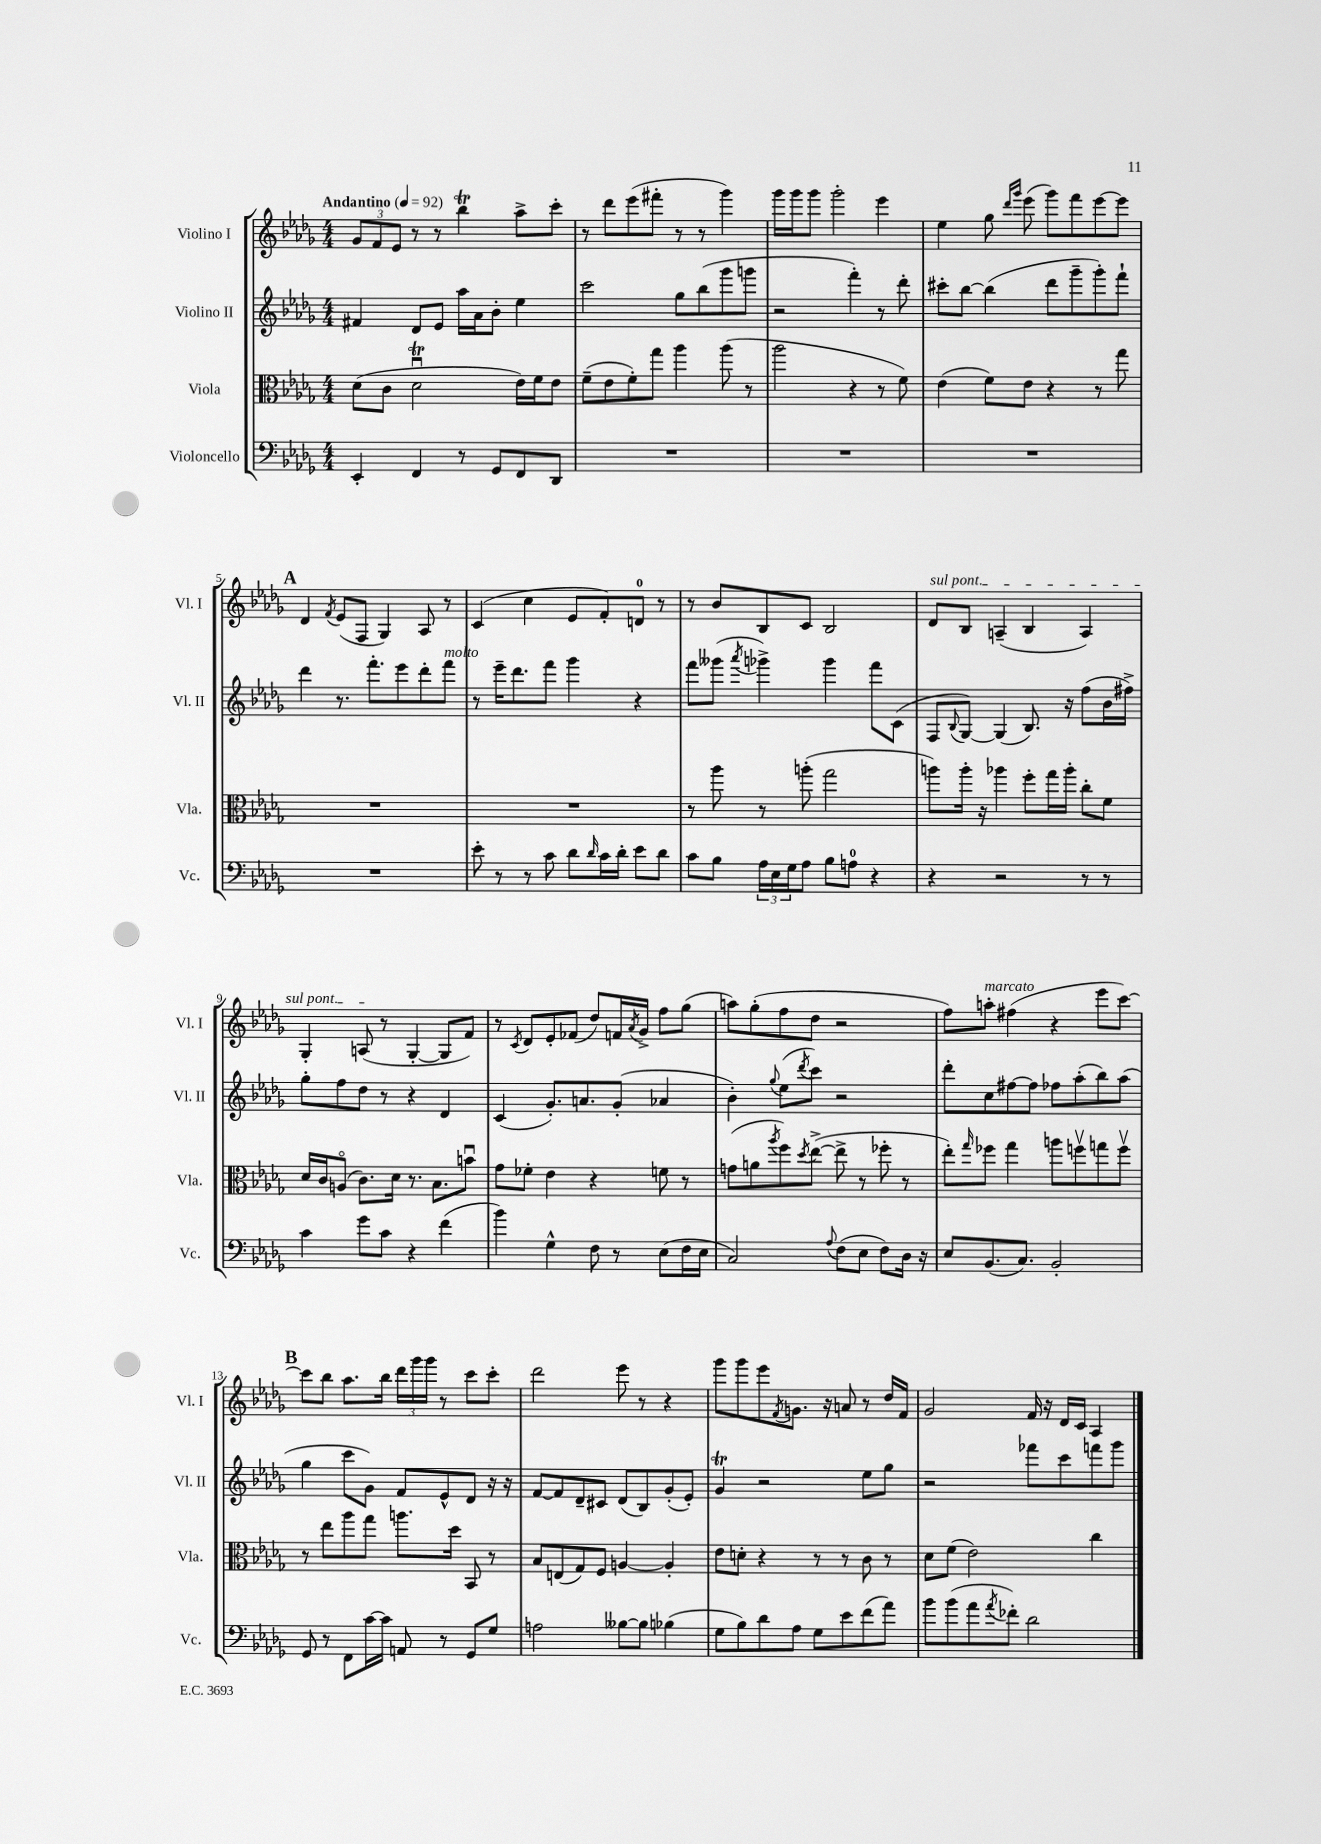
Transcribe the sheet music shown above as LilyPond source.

<<
\new StaffGroup <<
\new Staff = "s0" \with { instrumentName = "Violino I" shortInstrumentName = "Vl. I" } {
    \clef treble \key des \major \numericTimeSignature \time 4/4 \tempo "Andantino" 4 = 92
    \tuplet 3/2 { ges'8 f'8 ees'8 } r8 r8 bes''4\trill aes''8-> c'''8-. |
    r8 des'''8 ees'''8( fis'''8-. r8 r8 ges'''4) |
    ges'''16 ges'''16 ges'''8 ges'''2-. ees'''4 |
    ees''4 ges''8 \grace { des'''16 ges'''16 } ees'''8( ges'''8) f'''8 ees'''8~ ees'''8 |
    \mark \markup { \bold "A" } des'4 \acciaccatura { f'8 } ees'8( f8 ges4) aes8 r8 |
    c'4( c''4 ees'8 f'8-.) d'8-0 r8 |
    r8 bes'8 bes8 c'8 bes2 |
    \once \override TextSpanner.bound-details.left.text = \markup { \italic "sul pont." } des'8\startTextSpan bes8 a4--( bes4 a4) |
    ges4-. a8\stopTextSpan( r8 ges4~-. ges8 f'8) |
    r8 \acciaccatura { c'8 } des'8 ees'8-. fes'8( des''8) f'16 \acciaccatura { aes'8 } ges'16-> f''8 ges''8( |
    a''8) ges''8-.( f''8 des''8 r2 |
    f''8) a''8-.^\markup { \italic "marcato" } fis''4( r4 ees'''8 c'''8~) |
    \mark \markup { \bold "B" } c'''8 bes''8 aes''8. bes''16 \tuplet 3/2 { des'''16 ges'''16 ges'''16 } r8 c'''8 c'''8-. |
    des'''2 ees'''8 r8 r4 |
    ges'''8 ges'''8 ees'''8 \acciaccatura { f'8 } g'8. r16 a'8 r8 des''16 f'16 |
    ges'2 f'16 r16 des'16 c'16 aes4 \bar "|." |
}
\new Staff = "s1" \with { instrumentName = "Violino II" shortInstrumentName = "Vl. II" } {
    \clef treble \key des \major \numericTimeSignature \time 4/4
    fis'4 des'8 ees'8 aes''16 aes'16 bes'8-. ees''4 |
    c'''2 ges''8 bes''8( ges'''8 g'''8 |
    r2 f'''4-.) r8 des'''8-. |
    cis'''8-. bes''8~ bes''4( des'''8 ges'''8-- ges'''8-.) f'''8-! |
    \mark \markup { \bold "A" } des'''4 r8. f'''8.-. ees'''8 des'''8-. f'''8^\markup { \italic "molto" } |
    r8 ees'''16-- des'''8. f'''8 ges'''4 r4 |
    f'''8 geses'''8( \acciaccatura { aes'''8 } ges'''4->) ges'''4 f'''8 c'8( |
    f8 \appoggiatura { bes8 } ges8~) ges4( bes8.) r16 f''8( bes'16 fis''16->) |
    ges''8-. f''8 des''8 r8 r4 des'4 |
    c'4( ges'8.-.) a'8. ges'8-.( aes'4 |
    bes'4-.) \appoggiatura { ges''8 } ees''8( \acciaccatura { des'''8 } c'''8) r2 |
    des'''8-. c''8 fis''8~ fis''8 fes''8 aes''8-.( bes''8) aes''8( |
    \mark \markup { \bold "B" } ges''4 c'''8 ges'8) f'8 ees'8-^ des'8 r16 r16 |
    f'8~ f'8 des'8-- cis'8 des'8( bes8) ges'8-.( ees'8-.) |
    ges'4\trill r2 ees''8 ges''8 |
    r2 fes'''8 c'''8 f'''8 ges'''8 \bar "|." |
}
\new Staff = "s2" \with { instrumentName = "Viola" shortInstrumentName = "Vla." } {
    \clef alto \key des \major \numericTimeSignature \time 4/4
    des'8( c'8 des'2\downbow\trill ees'16) f'16 ees'8 |
    f'8--( ees'8 f'8-.) ges''8 aes''4 aes''8( r8 |
    aes''2 r4 r8 f'8) |
    ees'4( f'8) ees'8 r4 r8 ges''8 |
    \mark \markup { \bold "A" } R1 |
    R1 |
    r8 aes''8 r8 a''8-.( ges''2 |
    a''8) a''16-. r16 aes''4 f''8-. ges''16 aes''16-. c''8-. f'8 |
    des'16 c'16 a8\flageolet( c'8.) des'16 r8. bes8. b'8\downbow |
    ges'8 fes'8-. ees'4 r4 f'8 r8 |
    g'8( a'8 \acciaccatura { aes''8 } f''8) \acciaccatura { des''8 } ees''8~->( ees''8-> r8 fes''8-. r8 |
    ees''8-.) \grace { ges''16 } fes''8 ges''4 a''8 f''8\upbow g''8 f''8\upbow |
    \mark \markup { \bold "B" } r8 ees''8 aes''8 ges''8 a''8. des''16 bes,8 r8 |
    bes8 e8( ges8) f8 a4~ a4-. |
    ees'8 d'8-. r4 r8 r8 c'8 r8 |
    des'8 f'8( ees'2) c''4 \bar "|." |
}
\new Staff = "s3" \with { instrumentName = "Violoncello" shortInstrumentName = "Vc." } {
    \clef bass \key des \major \numericTimeSignature \time 4/4
    ees,4-. f,4 r8 ges,8 f,8 des,8 |
    R1 |
    R1 |
    R1 |
    \mark \markup { \bold "A" } R1 |
    ees'8-. r8 r8 c'8 des'8 \grace { des'16 } c'16 des'16-. ees'8 des'8 |
    c'8 bes8 \tuplet 3/2 { aes16 ees16 ges16 } aes8 bes8 a8-0 r4 |
    r4 r2 r8 r8 |
    c'4 ges'8 c'8 r4 f'4( |
    bes'4) ges4-^ f8 r8 ees8( f16 ees16 |
    c2) \appoggiatura { aes8 } f8( ees8 f8) des16 r16 |
    ees8 bes,8.( c8.) bes,2-. |
    \mark \markup { \bold "B" } ges,8 r8 f,8 c'16~ c'16 a,8 r8 ges,8 ges8 |
    a2 beses8~ beses8 bes4( |
    ges8 bes8) des'8 aes8 ges8 ees'8 f'8( aes'8) |
    bes'8 bes'8( aes'8 \acciaccatura { aes'8 } fes'8-.) des'2 \bar "|." |
}
>>
>>
